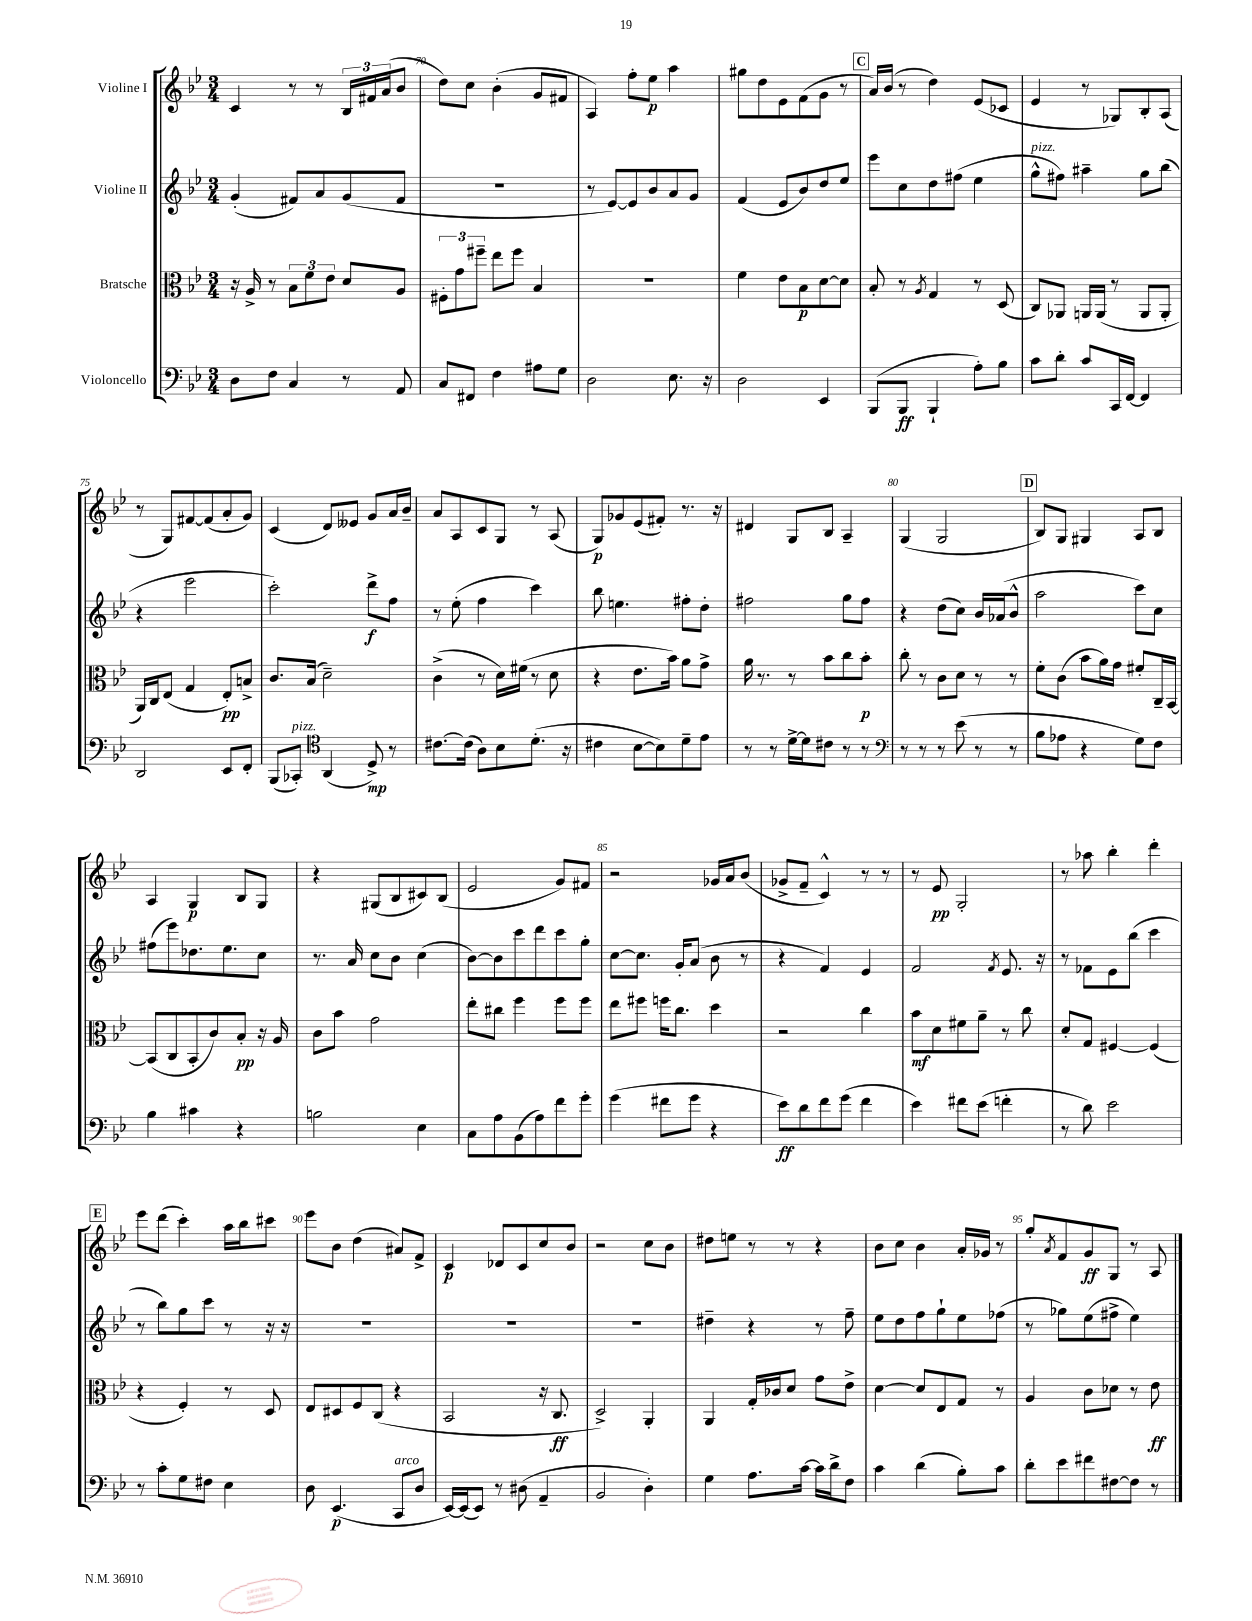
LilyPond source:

<<
\new StaffGroup <<
\new Staff = "s0" \with { instrumentName = "Violine I" } {
    \clef treble \key bes \major \numericTimeSignature \time 3/4
    c'4 r8 r8 \tuplet 3/2 { bes16 fis'16 a'16( } bes'8 |
    d''8) c''8 bes'4-.( g'8 fis'8 |
    a4) f''8-. ees''8\p a''4 |
    gis''8 d''8 ees'8 f'8( g'8 r8 |
    \mark \markup { \box "C" } a'16) bes'16( r8 d''4) ees'8( ces'8 |
    ees'4 r8 ges8) bes8-. a8( |
    r8 g8) fis'8~ fis'8( a'8-. g'8) |
    c'4( d'8) eeses'8 g'8 a'16 bes'16-- |
    a'8 a8 c'8 g8 r8 a8( |
    g8\p) ges'8 ees'8( fis'8-.) r8. r16 |
    dis'4 g8 bes8 a4-- |
    g4( g2 |
    \mark \markup { \box "D" } bes8) g8 gis4 a8 bes8 |
    a4 g4\p bes8 g8 |
    r4 gis8( bes8 cis'8) bes8( |
    ees'2 g'8) fis'8 |
    r2 ges'16 a'16 bes'8( |
    ges'8-> f'8-- c'4-^) r8 r8 |
    r8 ees'8\pp g2-. |
    r8 aes''8 bes''4-. d'''4-. |
    \mark \markup { \box "E" } ees'''8 d'''8( c'''4-.) a''16 bes''16 cis'''8 |
    ees'''8 bes'8 d''4( ais'8) f'8-> |
    c'4\p des'8 c'8 c''8 bes'8 |
    r2 c''8 bes'8 |
    dis''8 e''8 r8 r8 r4 |
    bes'8 c''8 bes'4 a'16-. ges'16 r8 |
    g''8-. \acciaccatura { a'8 } f'8 g'8\ff g8 r8 a8 \bar "|." |
}
\new Staff = "s1" \with { instrumentName = "Violine II" } {
    \clef treble \key bes \major \numericTimeSignature \time 3/4
    g'4-.( fis'8) a'8 g'8( fis'8 |
    R2. |
    r8 ees'8~) ees'8 bes'8 a'8 g'8 |
    f'4( ees'8 bes'8) d''8 ees''8 |
    \mark \markup { \box "C" } ees'''8 c''8 d''8 fis''8( ees''4 |
    g''8-^^\markup { \italic "pizz." } fis''8) ais''4-- g''8 bes''8( |
    r4 ees'''2 |
    c'''2-.) d'''8->\f f''8 |
    r8 ees''8-.( f''4 c'''4) |
    bes''8 e''4. fis''8-. d''8-. |
    fis''2 g''8 fis''8 |
    r4 d''8( c''8) bes'16 aes'16( bes'8-^ |
    \mark \markup { \box "D" } a''2 c'''8) c''8 |
    fis''8( ees'''8) des''8. ees''8. c''8 |
    r8. a'16 c''8 bes'8 c''4( |
    bes'8~) bes'8 c'''8 d'''8 c'''8 g''8-. |
    c''8~ c''8. g'16-. a'8( bes'8 r8 |
    r4 f'4) ees'4 |
    f'2 \acciaccatura { f'8 } ees'8. r16 |
    r8 fes'8 ees'8 bes''8( c'''4 |
    \mark \markup { \box "E" } r8 bes''8) g''8 c'''8 r8 r16 r16 |
    R2. |
    R2. |
    R2. |
    dis''4-- r4 r8 f''8-- |
    ees''8 d''8 f''8 g''8-! ees''8 fes''8( |
    r8 ges''8) ees''8( fis''8-> ees''4) \bar "|." |
}
\new Staff = "s2" \with { instrumentName = "Bratsche" } {
    \clef alto \key bes \major \numericTimeSignature \time 3/4
    r16 a16-> r8 \tuplet 3/2 { bes8 f'8 ees'8 } d'8 a8 |
    \tuplet 3/2 { fis8-. g'8 fis''8-- } ees''8 fis''8 bes4 |
    R2. |
    f'4 ees'8 bes8\p d'8~ d'8 |
    \mark \markup { \box "C" } bes8-. r8 \acciaccatura { a8 } g4 r8 d8( |
    c8) aes,8 a,16 a,16( r8 a,8 a,8-. |
    a,16) c16 ees8( g4 ees8-.\pp) b8-> |
    c'8. bes16( d'2--) |
    c'4->( r8 d'16) fis'16( r8 d'8 |
    r4 ees'8. bes'16) a'8 g'8-> |
    a'16 r8. r8 bes'8 c''8 bes'8-.\p |
    c''8-. r8 c'8 d'8 r8 r8 |
    \mark \markup { \box "D" } f'8-. c'8( bes'8 a'16) g'16 fis'8-. c16-- bes,16~ |
    bes,8( c8 bes,8-. c'8) bes8-.\pp r16 a16 |
    c'8 bes'8 g'2 |
    ees''8-. cis''8 f''4 f''8 f''8 |
    ees''8 fis''8 f''16 c''8. d''4 |
    r2 c''4 |
    bes'8\mf d'8 fis'8 a'8-- r8 c''8 |
    d'8-. g8 fis4~ fis4( |
    \mark \markup { \box "E" } r4 f4-.) r8 d8 |
    ees8 dis8 f8 c8( r4 |
    bes,2 r16 c8.\ff |
    d2->) a,4-. |
    a,4 g16-. ces'16 d'8 g'8 ees'8-> |
    d'4~ d'8 ees8 g8 r8 |
    a4 c'8 des'8 r8 ees'8\ff \bar "|." |
}
\new Staff = "s3" \with { instrumentName = "Violoncello" } {
    \clef bass \key bes \major \numericTimeSignature \time 3/4
    d8 f8 c4 r8 a,8 |
    c8 fis,8 f4 ais8 g8 |
    d2 ees8. r16 |
    d2 ees,4 |
    \mark \markup { \box "C" } bes,,8( bes,,8\ff bes,,4-! a8-.) bes8 |
    c'8 d'8-. c'8 c,16 f,16~ f,4 |
    d,2 ees,8 f,8-. |
    bes,,8( ces,8-.^\markup { \italic "pizz." }) \clef tenor a,4( d8->\mp) r8 |
    cis'8.~ cis'16( a8) bes8 d'8.-.( r16 |
    cis'4 bes8~ bes8) d'8-- ees'8 |
    r8 r8 d'16~-> d'16 cis'8 r8 r8 |
    \clef bass r8 r8 r8 ees'8( r8 r8 |
    \mark \markup { \box "D" } bes8 aes8 r4 g8) f8 |
    bes4 cis'4 r4 |
    b2 ees4 |
    c8 a8 bes,8( a8) f'8 g'8-. |
    g'4( fis'8 g'8 r4 |
    ees'8\ff) d'8 f'8 g'8( f'4 |
    ees'4) fis'8 ees'8( f'4-. |
    r8 d'8) ees'2 |
    \mark \markup { \box "E" } r8 c'8-. g8 fis8 ees4 |
    d8 ees,4.\p( c,8^\markup { \italic "arco" } d8 |
    ees,16~) ees,16( ees,8) r8 dis8( a,4-- |
    bes,2 d4-.) |
    g4 a8. c'16~ c'16 d'16-> f8 |
    c'4 d'4( bes8-.) c'8 |
    d'8-. ees'8 fis'8 fis8~ fis8 r8 \bar "|." |
}
>>
>>
\layout { \context { \Score currentBarNumber = #69 \override BarNumber.break-visibility = ##(#f #t #t) barNumberVisibility = #(every-nth-bar-number-visible 5) } }
